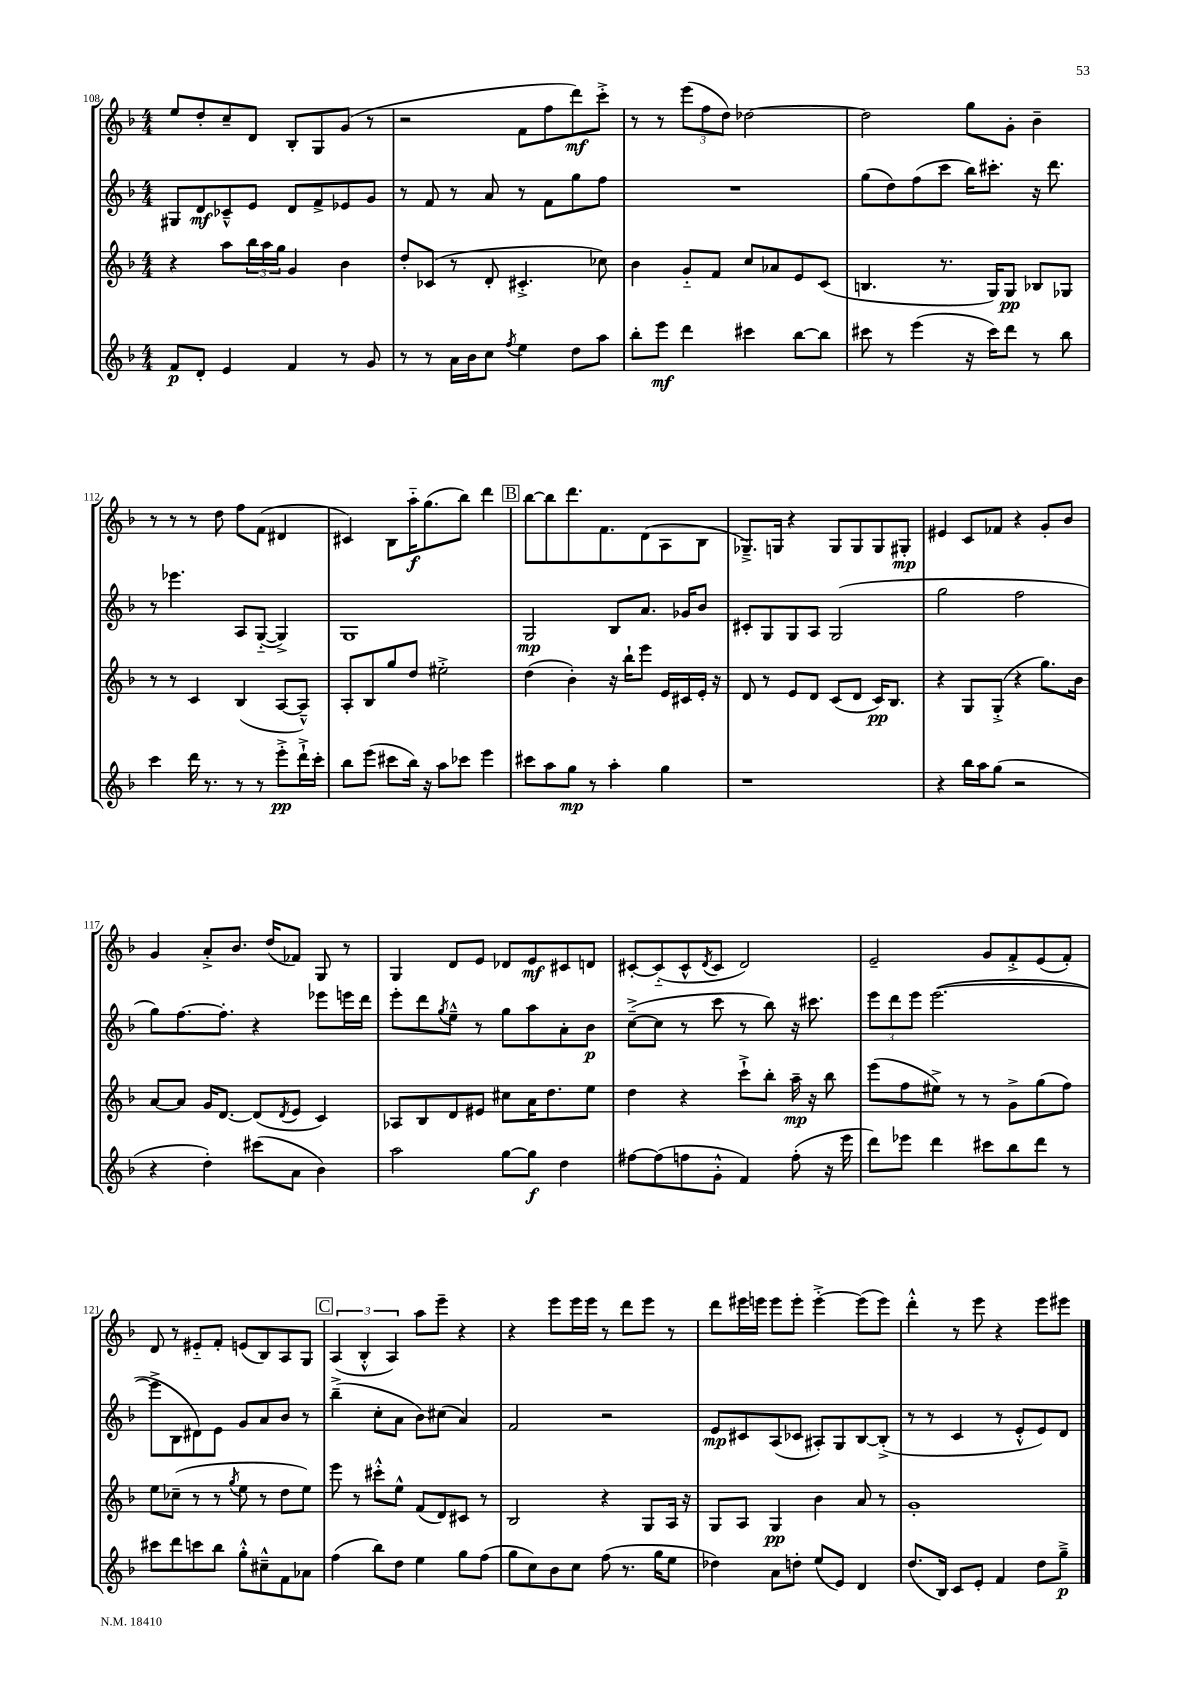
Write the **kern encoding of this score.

**kern	**kern	**kern	**kern
*staff4	*staff3	*staff2	*staff1
*clefG2	*clefG2	*clefG2	*clefG2
*k[b-]	*k[b-]	*k[b-]	*k[b-]
*M4/4	*M4/4	*M4/4	*M4/4
8f	4r	8G#	8ee
8d'	.	8d	8dd'
4e	8aa	8c-~^^	8cc~
.	24bb-	8e	8d
.	24aa	.	.
.	24gg	.	.
4f	4g	8d	8B-'
.	.	8f^	8G
8r	4b-	8e-	(8g
8g	.	8g	8r
=	=	=	=
8r	8dd'	8r	2r
8r	(8c-	8f	.
16a	8r	8r	.
16b-	.	.	.
8cc	8d'	8a	.
8qff	.	.	.
4ee	4.c#'^	8r	8f
.	.	8f	8ff
8dd	.	8gg	8ddd)
8aa	8cc-)	8ff	8ccc'^
=	=	=	=
8bb-'	4b-	1r	8r
8eee	.	.	8r
4ddd	8g'~	.	(12eee
.	.	.	12ff
.	8f	.	.
.	.	.	12dd)
4ccc#	8cc	.	[2dd-
.	8a-	.	.
[8bb-	8e	.	.
8bb-]	(8c	.	.
=	=	=	=
8ccc#	4.B	(8gg	2dd-]
8r	.	8dd)	.
(4eee	.	(8ff	.
.	8.r	8ccc	.
16r	.	16bb-)	8gg
16ccc#)	16G)	8.ccc#'	.
8ddd	8G	.	8g'
8r	8B-	16r	4b-~
.	.	8.ddd	.
8bb-	8G-	.	.
=	=	=	=
4ccc	8r	8r	8r
.	8r	4.eee-	8r
16ddd	4c	.	8r
8.r	.	.	.
.	.	.	8dd
8r	(4B-	8A	8ff
8r	.	([8G'~	(8f
8eee'^	[8A	4G^])	4d#
16ddd`^	8A~^^])	.	.
16ccc'	.	.	.
=	=	=	=
8bb-	8A'	1G	4c#)
(8eee	8B-	.	.
8ccc#	8gg	.	8B-
16bb-)	8dd	.	16aa'~
16r	.	.	(8.gg
8aa	2ee#'^	.	.
8ccc-	.	.	8bb-)
4eee	.	.	4ddd
=	=	=	=
8ccc#	(4dd	2G	[8bb-
8aa	.	.	8bb-]
8gg	4b-')	.	8.ddd
8r	.	.	.
.	.	.	8.f
4aa'	16r	8B-	.
.	16bb-`	.	.
.	8eee	8.a	(8d
4gg	16e	.	8A
.	16c#	16g-	.
.	16e'	8b-	8B-
.	16r	.	.
=	=	=	=
1r	8d	8c#'	8.G-~^)
.	8r	8G	.
.	.	.	16G
.	8e	8G	4r
.	8d	8A	.
.	(8c	(2G	8G
.	8d	.	8G
.	16c)	.	8G
.	8.B-	.	.
.	.	.	8G#'
=	=	=	=
4r	4r	2gg	4e#
16bb-	8G	.	8c
16aa	.	.	.
(8gg	(8G'^	.	8f-
2r	4r	2ff	4r
.	8.gg)	.	8g'
.	.	.	8b-
.	16b-	.	.
=	=	=	=
4r	[8a	8gg)	4g
.	8a]	[8.ff	.
4dd')	16g	.	8a'^
.	[8.d	8.ff']	.
.	.	.	8.b-
(8ccc#	(8d]	4r	.
.	.	.	(16dd
.	8qd	.	.
8a	8e	.	8f-)
4b-)	4c)	8eee-	8G
.	.	16eee	8r
.	.	16ddd	.
=	=	=	=
2aa	8A-	8eee'	4G
.	8B-	8ddd	.
.	.	8qgg	.
.	8d	8ee~^^	8d
.	8e#	8r	8e
[8gg	8cc#	8gg	8d-
8gg]	16a	8aa	8e
.	8.dd	.	.
4dd	.	8a'	8c#
.	8ee	8b-	8d
=	=	=	=
[8ff#	4dd	([8cc~^	[8c#'
(8ff#]	.	8cc]	(8c#'~]
8ff	4r	8r	8c#^^
.	.	.	8qd
8g'^^	.	8ccc	8c#
4f)	8ccc`^	8r	2d)
.	8bb-'	8bb-)	.
(8ff'	16aa~	16r	.
.	16r	8.ccc#	.
16r	8bb-	.	.
16eee	.	.	.
=	=	=	=
8ddd)	(8eee	12eee	2e~
.	.	12ddd	.
8eee-	8ff	.	.
.	.	12eee	.
4ddd	8ee#^)	([2.eee	.
.	8r	.	.
8ccc#	8r	.	8g
8bb-	8g^	.	8f'^
8ddd	(8gg	.	(8e
8r	8ff)	.	8f')
=	=	=	=
8ccc#	8ee	8eee^]	8d
8ddd	(8cc-~	8B-	8r
8ccc	8r	8d#)	8e#'~
8bb-	8r	8e	8f'
.	8qgg	.	.
8gg'^^	8ee	8g	(8e
8cc#~^^	8r	8a	8B-)
8f	8dd	8b-	8A
8a-	8ee)	8r	8G
=	=	=	=
(4ff	8eee	(4bb-~^	(6A
.	8r	.	.
.	.	.	6B-'^^
8bb-)	8ccc#'^^	8cc'	.
.	.	.	6A)
8dd	8ee^^	8a	.
4ee	(8f	8b-)	8aa
.	8d)	(8cc#	8eee~
8gg	8c#	4a)	4r
(8ff	8r	.	.
=	=	=	=
8gg	2B-	2f	4r
8cc)	.	.	.
8b-	.	.	8eee
8cc	.	.	16eee
.	.	.	16eee
(8ff	4r	2r	8r
8.r	.	.	8ddd
.	8G	.	8eee
16gg	.	.	.
8ee	16A	.	8r
.	16r	.	.
=	=	=	=
4dd-)	8G	8e	8ddd
.	8A	8c#	16eee#
.	.	.	16eee
8a	4G	(8A	8eee
8dd'	.	8c-	8eee'
(8ee	4b-	8A#')	[4eee'^
8e)	.	8G	.
4d	8a	[8B-	(8eee]
.	8r	(8B-'^]	8eee)
=	=	=	=
(8.dd	1g'	8r	4ddd'^^
.	.	8r	.
16B-)	.	.	.
8c	.	4c	8r
8e'	.	.	8eee
4f	.	8r	4r
.	.	8e'^^	.
8dd	.	8e)	8eee
8gg~^	.	8d	8eee#
==	==	==	==
*-	*-	*-	*-
